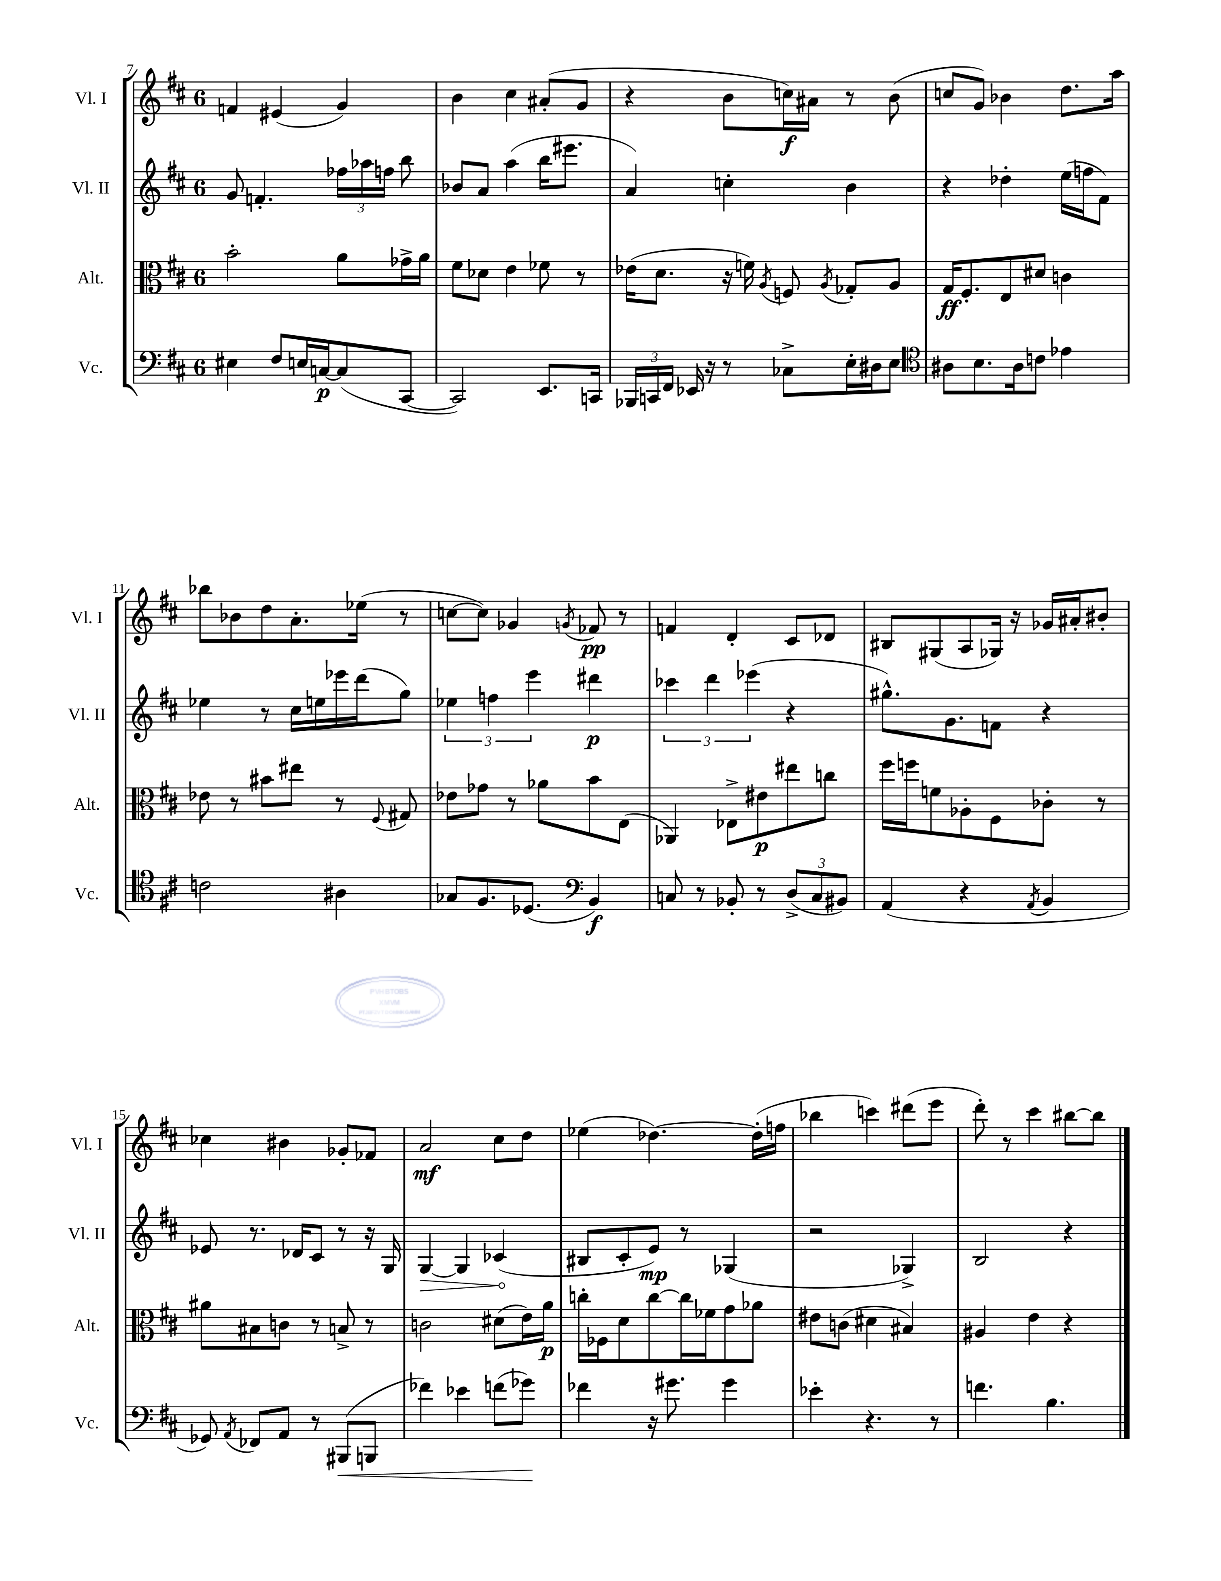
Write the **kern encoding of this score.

**kern	**dynam	**kern	**dynam	**kern	**dynam	**kern	**dynam
*part4	*part4	*part3	*part3	*part2	*part2	*part1	*part1
*staff4	*staff4	*staff3	*staff3	*staff2	*staff2	*staff1	*staff1
*I"Vc.	*	*I"Alt.	*	*I"Vl. II	*	*I"Vl. I	*
*I'Vc.	*	*I'Alt.	*	*I'Vl. II	*	*I'Vl. I	*
*clefF4	*	*clefC3	*	*clefG2	*	*clefG2	*
*k[f#c#]	*	*k[f#c#]	*	*k[f#c#]	*	*k[f#c#]	*
*M6/8	*	*M6/8	*	*M6/8	*	*M6/8	*
=7	=7	=7	=7	=7	=7	=7	=7
4E#X\	.	2b'\	.	8g/	.	4fn/	.
.	.	.	.	4.fn'/	.	.	.
8F#/L	.	.	.	.	.	(4e#X/	.
16En/L	.	.	.	.	.	.	.
[16Cn/J	p	.	.	.	.	.	.
(8C/]	.	8a\L	.	24ff-X\LL	.	4g/)	.
.	.	.	.	24aa-X\	.	.	.
.	.	.	.	24ffn\JJ	.	.	.
[8CC#/J	.	16g-X^\L	.	8bb\	.	.	.
.	.	16a\JJ	.	.	.	.	.
=8	=8	=8	=8	=8	=8	=8	=8
2CC#/])	.	8f#\L	.	8b-X/L	.	4b\	.
.	.	8d-X\J	.	8a/J	.	.	.
.	.	4e\	.	(4aa\	.	4cc#\	.
8.EE/L	.	8f-X\	.	16bb\KL	.	(8a#X'/L	.
.	.	.	.	8.eee#X\J	.	.	.
.	.	8r	.	.	.	8g/J	.
16CCn/Jk	.	.	.	.	.	.	.
=9	=9	=9	=9	=9	=9	=9	=9
24BBB-X/LL	.	(16e-X\KL	.	4a/)	.	4r	.
24CCn/	.	.	.	.	.	.	.
.	.	8.d\J	.	.	.	.	.
24FF#/JJ	.	.	.	.	.	.	.
16EE-X/	.	.	.	.	.	.	.
16r	.	.	.	.	.	.	.
8r	.	16r	.	4ccn'\	.	8b\L	.
.	.	16fn\)	.	.	.	.	.
.	.	8qA/	.	.	.	.	.
8C-X^\L	.	8Fn/	.	.	.	16ccn\L)	f
.	.	.	.	.	.	16a#X\JJ	.
.	.	8qA/	.	.	.	.	.
16E'\L	.	8G-X'/L	.	4b\	.	8r	.
16D#X\J	.	.	.	.	.	.	.
8E\J	.	8A/J	.	.	.	(8b\	.
=10	=10	=10	=10	=10	=10	=10	=10
*clefC4	*	*	*	*	*	*	*
8A#X\L	.	16G/KL	ff	4r	.	8ccn/L	.
.	.	8.F#'/	.	.	.	.	.
8.B\	.	.	.	.	.	8g/J)	.
.	.	8E/	.	4dd-X'\	.	4b-X\	.
16A#\k	.	.	.	.	.	.	.
8cn\J	.	8d#X/J	.	.	.	.	.
4e-X\	.	4cn\	.	(16ee\LL	.	8.dd\L	.
.	.	.	.	16ffn\J	.	.	.
.	.	.	.	8f#\J)	.	.	.
.	.	.	.	.	.	16aa\Jk	.
!!LO:LB:g=z
=11	=11	=11	=11	=11	=11	=11	=11
2cn\	.	8e-X\	.	4ee-X\	.	8bb-X\L	.
.	.	8r	.	.	.	8b-X\	.
.	.	8b#X\L	.	8r	.	8dd\	.
.	.	8ee#X\J	.	16cc#\LL	.	8.a'\	.
.	.	.	.	16een\	.	.	.
4A#X\	.	8r	.	16eee-X\	.	.	.
.	.	.	.	(16ddd\J	.	(16ee-X\Jk	.
.	.	8qqF#/	.	.	.	.	.
.	.	8G#X/	.	8gg\J)	.	8r	.
=12	=12	=12	=12	=12	=12	=12	=12
8G-X/L	.	8e-X\L	.	6ee-X\	.	[8ccn\L	.
8.F#/	.	8g-X\J	.	.	.	8cc\J])	.
.	.	.	.	6ffn\	.	.	.
.	.	8r	.	.	.	4g-X/	.
(8.D-X/J	.	.	.	.	.	.	.
.	.	.	.	6eee\	.	.	.
.	.	8a-X\L	.	.	.	.	.
*clefF4	*	*	*	*	*	*	*
.	.	.	.	.	.	8qgn/	.
4BB/)	f	8b\	.	4ddd#X\	p	8f-X/	pp
.	.	(8E\J	.	.	.	8r	.
=13	=13	=13	=13	=13	=13	=13	=13
8Cn/	.	4AA-X/)	.	6ccc-X\	.	4fn/	.
8r	.	.	.	.	.	.	.
.	.	.	.	6ddd\	.	.	.
8BB-X'/	.	8E-X^\L	.	.	.	4d'/	.
.	.	.	.	(6eee-X\	.	.	.
8r	.	8e#X\	p	.	.	.	.
(12D^/L	.	8ee#X\	.	4r	.	8c#/L	.
12C/	.	.	.	.	.	.	.
.	.	8ccn\J	.	.	.	8d-X/J	.
12BB#X/J)	.	.	.	.	.	.	.
=14	=14	=14	=14	=14	=14	=14	=14
(4AA/	.	16ff#\LL	.	8.gg#X^^\L)	.	8B#X/L	.
.	.	16ffn\J	.	.	.	.	.
.	.	8fn\	.	.	.	(8G#X/	.
.	.	.	.	8.g\	.	.	.
4r	.	8A-X'\	.	.	.	8A/	.
.	.	8F#\	.	8fn\J	.	16G-X/Jk)	.
.	.	.	.	.	.	16r	.
8qAA/	.	.	.	.	.	.	.
4BB/	.	8c-X'\J	.	4r	.	16g-X/LL	.
.	.	.	.	.	.	16a#X'/J	.
.	.	8r	.	.	.	8b#X'/J	.
!!LO:LB:g=z
=15	=15	=15	=15	=15	=15	=15	=15
8GG-X/)	.	8a#X\L	.	8e-X/	.	4cc-X\	.
8qAA/	.	.	.	.	.	.	.
8FF-X/L	.	8B#X\	.	8.r	.	.	.
8AA/J	.	8cn\J	.	.	.	4b#X\	.
.	.	.	.	16d-X/KL	.	.	.
8r	.	8r	.	8c#/J	.	.	.
!	!LO:HP:b	!	!	!	!	!	!
(8BBB#X/L	<	8Bn^/	.	8r	.	8g-X'/L	.
8BBBn/J	.	8r	.	16r	.	8f-X/J	.
.	.	.	.	16G/	.	.	.
=16	=16	=16	=16	=16	=16	=16	=16
!	!	!	!	!	!LO:HP:b	!	!
4f-X\)	.	2cn\	.	[4G/	>	2a/	mf
4e-X\	.	.	.	4G/]	.	.	.
(8fn\L	.	(8d#X\L	.	(4c-X/	.	8cc#\L	.
8g-X\J)	.	16e\L)	.	.	.	8dd\J	.
.	.	16a\JJ	p	.	.	.	.
.	[	.	.	.	]	.	.
=17	=17	=17	=17	=17	=17	=17	=17
4f-X\	.	16ccn'\LL	.	8B#X/L	.	(4ee-X\	.
.	.	16F-X\J	.	.	.	.	.
.	.	8d\	.	8c#'/	.	.	.
16r	.	[8cc\	.	8e/J)	mp	[4.dd-X\)	.
8.g#X\	.	.	.	.	.	.	.
.	.	16cc\L]	.	8r	.	.	.
.	.	16f-X\J	.	.	.	.	.
4g#\	.	8g\	.	(4G-X/	.	.	.
.	.	8a-X\J	.	.	.	(16dd-'\LL]	.
.	.	.	.	.	.	16ffn\JJ	.
=18	=18	=18	=18	=18	=18	=18	=18
4e-X'\	.	8e#X\L	.	2r	.	4bb-X\	.
.	.	(8cn\J	.	.	.	.	.
4.r	.	4d#X\	.	.	.	4cccn\)	.
.	.	4B#X/)	.	4G-X^/)	.	(8ddd#X\L	.
8r	.	.	.	.	.	8eee\J	.
=19	=19	=19	=19	=19	=19	=19	=19
4.fn\	.	4A#X/	.	2B/	.	8ddd'\)	.
.	.	.	.	.	.	8r	.
.	.	4e\	.	.	.	4ccc#\	.
4.B\	.	.	.	.	.	.	.
.	.	4r	.	4r	.	[8bb#X\L	.
.	.	.	.	.	.	8bb#\J]	.
==	==	==	==	==	==	==	==
*-	*-	*-	*-	*-	*-	*-	*-
